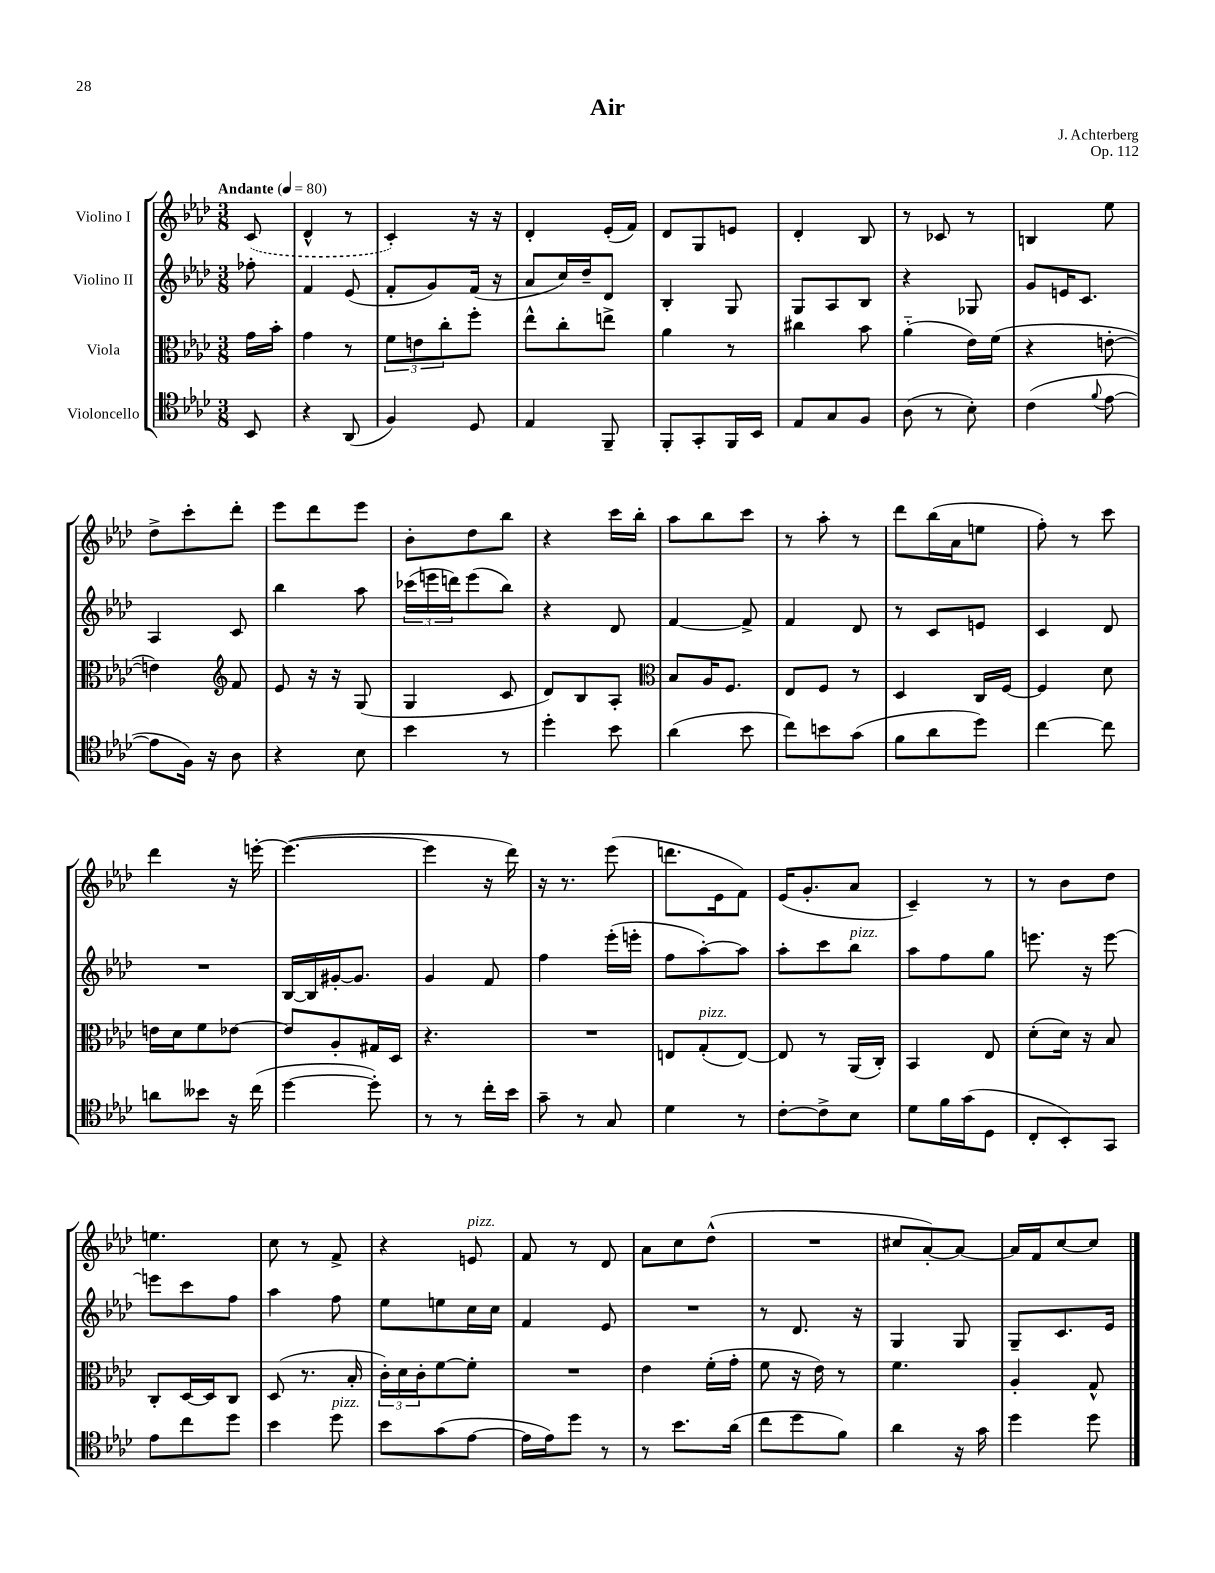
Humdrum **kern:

**kern	**kern	**kern	**kern
*part4	*part3	*part2	*part1
*staff4	*staff3	*staff2	*staff1
*I"Violoncello	*I"Viola	*I"Violino II	*I"Violino I
*clefC4	*clefC3	*clefG2	*clefG2
*k[b-e-a-d-]	*k[b-e-a-d-]	*k[b-e-a-d-]	*k[b-e-a-d-]
*M3/8	*M3/8	*M3/8	*M3/8
*MM80	*MM80	*MM80	*MM80
=	=	=	=
!	!	!	!LO:TX:a:B:t=Andante
8BB-/	16g\LL	8ff-X'\	(8c/
.	16b-'\JJ	.	.
=1	=1	=1	=1
4r	4g\	4f/	4d-^^/
(8AA-/	8r	(8e-/	8r
=2	=2	=2	=2
4F/)	12f\L	8f'/L	4c'/)
.	12en\	.	.
.	.	8g/)	.
.	12cc'\	.	.
8D-/	8ff'\J	(16f/Jk	16r
.	.	16r	16r
=3	=3	=3	=3
4E-/	8ee-^^\L	8a-/L	4d-'/
.	8cc'\	16cc/L)	.
.	.	16dd-~/J	.
8FF~/	8een^\J	8d-/J	(16e-'/LL
.	.	.	16f/JJ)
=4	=4	=4	=4
8FF'/L	4a-\	4B-'/	8d-/L
8GG'/	.	.	8G/
16FF/L	8r	8G/	8en/J
16BB-/JJ	.	.	.
=5	=5	=5	=5
8E-/L	4cc#X\	8G/L	4d-'/
8G/	.	8A-/	.
8F/J	8b-\	8B-/J	8B-/
=6	=6	=6	=6
(8A-\	(4a-\	4r	8r
8r	.	.	8c-X/
8B-'\)	16e-\LL)	8G-X/	8r
.	(16f\JJ	.	.
=7	=7	=7	=7
(4c\	4r	8g/L	4Bn/
.	.	16en/K	.
.	.	8.c/J	.
8qqf/	.	.	.
[8e-\	[8en'\	.	8ee-\
!!LO:LB:g=z
=8	=8	=8	=8
8e-\L]	4en\])	4A-/	8dd-^\L
16F\Jk)	.	.	8ccc'\
16r	.	.	.
*	*clefG2	*	*
8A-\	8f/	8c/	8ddd-'\J
=9	=9	=9	=9
4r	8e-/	4bb-\	8eee-\L
.	16r	.	8ddd-\
.	16r	.	.
8B-\	(8G/	8aa-\	8eee-\J
=10	=10	=10	=10
4b-\	4G/	(24ccc-X\LL	8b-'\L
.	.	24eeen\	.
.	.	24dddn\J)	.
.	.	(8eee\	8dd-\
8r	8c/	8bb-\J)	8bb-\J
=11	=11	=11	=11
4dd-'\	8d-/L)	4r	4r
.	8B-/	.	.
8b-\	8A-'/J	8d-/	16ccc\LL
.	.	.	16bb-'\JJ
=12	=12	=12	=12
*	*clefC3	*	*
(4a-\	8B-/L	[4f/	8aa-\L
.	16A-/K	.	8bb-\
.	8.F/J	.	.
8b-\	.	8f^/]	8ccc\J
=13	=13	=13	=13
8cc\L)	8E-/L	4f/	8r
8bn\	8F/J	.	8aa-'\
(8g\J	8r	8d-/	8r
=14	=14	=14	=14
8f\L	4D-/	8r	8ddd-\L
8a-\	.	8c/L	(16bb-\L
.	.	.	16a-\J
8dd-\J)	16C/LL	8en/J	8een\J
.	[16F/JJ	.	.
=15	=15	=15	=15
[4cc\	4F/]	4c/	8ff'\)
.	.	.	8r
8cc\]	8d-\	8d-/	8ccc\
!!LO:LB:g=z
=16	=16	=16	=16
8an\L	16en\LL	4.r	4ddd-\
.	16d-\J	.	.
8b--X\J	8f\	.	.
16r	[8e-X\J	.	16r
(16cc\	.	.	[16eeen'\
=17	=17	=17	=17
[4dd-\	8e-/L]	[16B-/LL	(4.eee\_
.	.	16B-/]	.
.	8A-'/	[16g#X'/J	.
.	.	8.g#/J]	.
8dd-'\])	16G#X/L	.	.
.	16D-/JJ	.	.
=18	=18	=18	=18
8r	4.r	4g/	4eee\]
8r	.	.	.
16cc'\LL	.	8f/	16r
16b-\JJ	.	.	16ddd-\)
=19	=19	=19	=19
8g~\	4.r	4ff\	16r
.	.	.	8.r
8r	.	.	.
8G/	.	(16eee-'\LL	(8eee-\
.	.	16eeen'\JJ	.
=20	=20	=20	=20
4d-\	8En/L	8ff\L	8.dddn\L
!	!LO:TX:a:i:t=pizz.	!	!
.	(8G'/	[8aa-'\)	.
.	.	.	16e-\k
8r	[8E/J)	8aa-\J]	8f\J)
=21	=21	=21	=21
[8c'\L	8E/]	8aa-'\L	(16e-/KL
.	.	.	8.g'/
8c^\]	8r	8ccc\	.
!	!	!LO:TX:a:i:t=pizz.	!
8B-\J	(16AA-/LL	8bb-\J	8a-/J
.	16C'/JJ)	.	.
=22	=22	=22	=22
8d-\L	4BB-/	8aa-\L	4c~/)
16f\L	.	8ff\	.
(16g\J	.	.	.
8D-\J	8E-/	8gg\J	8r
=23	=23	=23	=23
8C'/L	(8d-'\L	8.eeen\	8r
8BB-'/)	16d-\Jk)	.	8b-\L
.	16r	16r	.
8GG/J	8B-/	[8eee\	8dd-\J
!!LO:LB:g=z
=24	=24	=24	=24
8e-\L	8C'/L	8eeen\L]	4.een\
8cc\	[16D-/L	8ccc\	.
.	16D-/J]	.	.
8dd-\J	8C/J	8ff\J	.
=25	=25	=25	=25
4b-\	(8D-/	4aa-\	8cc\
.	8.r	.	8r
!LO:TX:a:i:t=pizz.	!	!	!
8dd-\	.	8ff\	8f^/
.	16B-'/	.	.
=26	=26	=26	=26
8b-\L	24c'\LL)	8ee-\L	4r
.	24d-\	.	.
.	24c'\J	.	.
(8g\	[8f\	8een\	.
!	!	!	!LO:TX:a:i:t=pizz.
[8e-\J	8f'\J]	16cc\L	8en/
.	.	16cc\JJ	.
=27	=27	=27	=27
16e-\LL]	4.r	4f/	8f/
16e-\J)	.	.	.
8dd-\J	.	.	8r
8r	.	8e-/	8d-/
=28	=28	=28	=28
8r	4e-\	4.r	8a-\L
8.b-\L	.	.	8cc\
.	(16f'\LL	.	(8dd-^^\J
(16a-\Jk	16g'\JJ	.	.
=29	=29	=29	=29
8cc\L	8f\	8r	4.r
8dd-\	16r	8.d-/	.
.	16e-\)	.	.
8f\J)	8r	.	.
.	.	16r	.
=30	=30	=30	=30
4a-\	4.f\	4G/	8cc#X/L
.	.	.	[8a-'/)
16r	.	8G/	8a-/J_
16g\	.	.	.
=31	=31	=31	=31
4dd-\	4A-'/	8G~/L	16a-/LL]
.	.	.	16f/J
.	.	8.c/	[8cc/
8dd-\	8G^^/	.	8cc/J]
.	.	16e-/Jk	.
==	==	==	==
*-	*-	*-	*-
